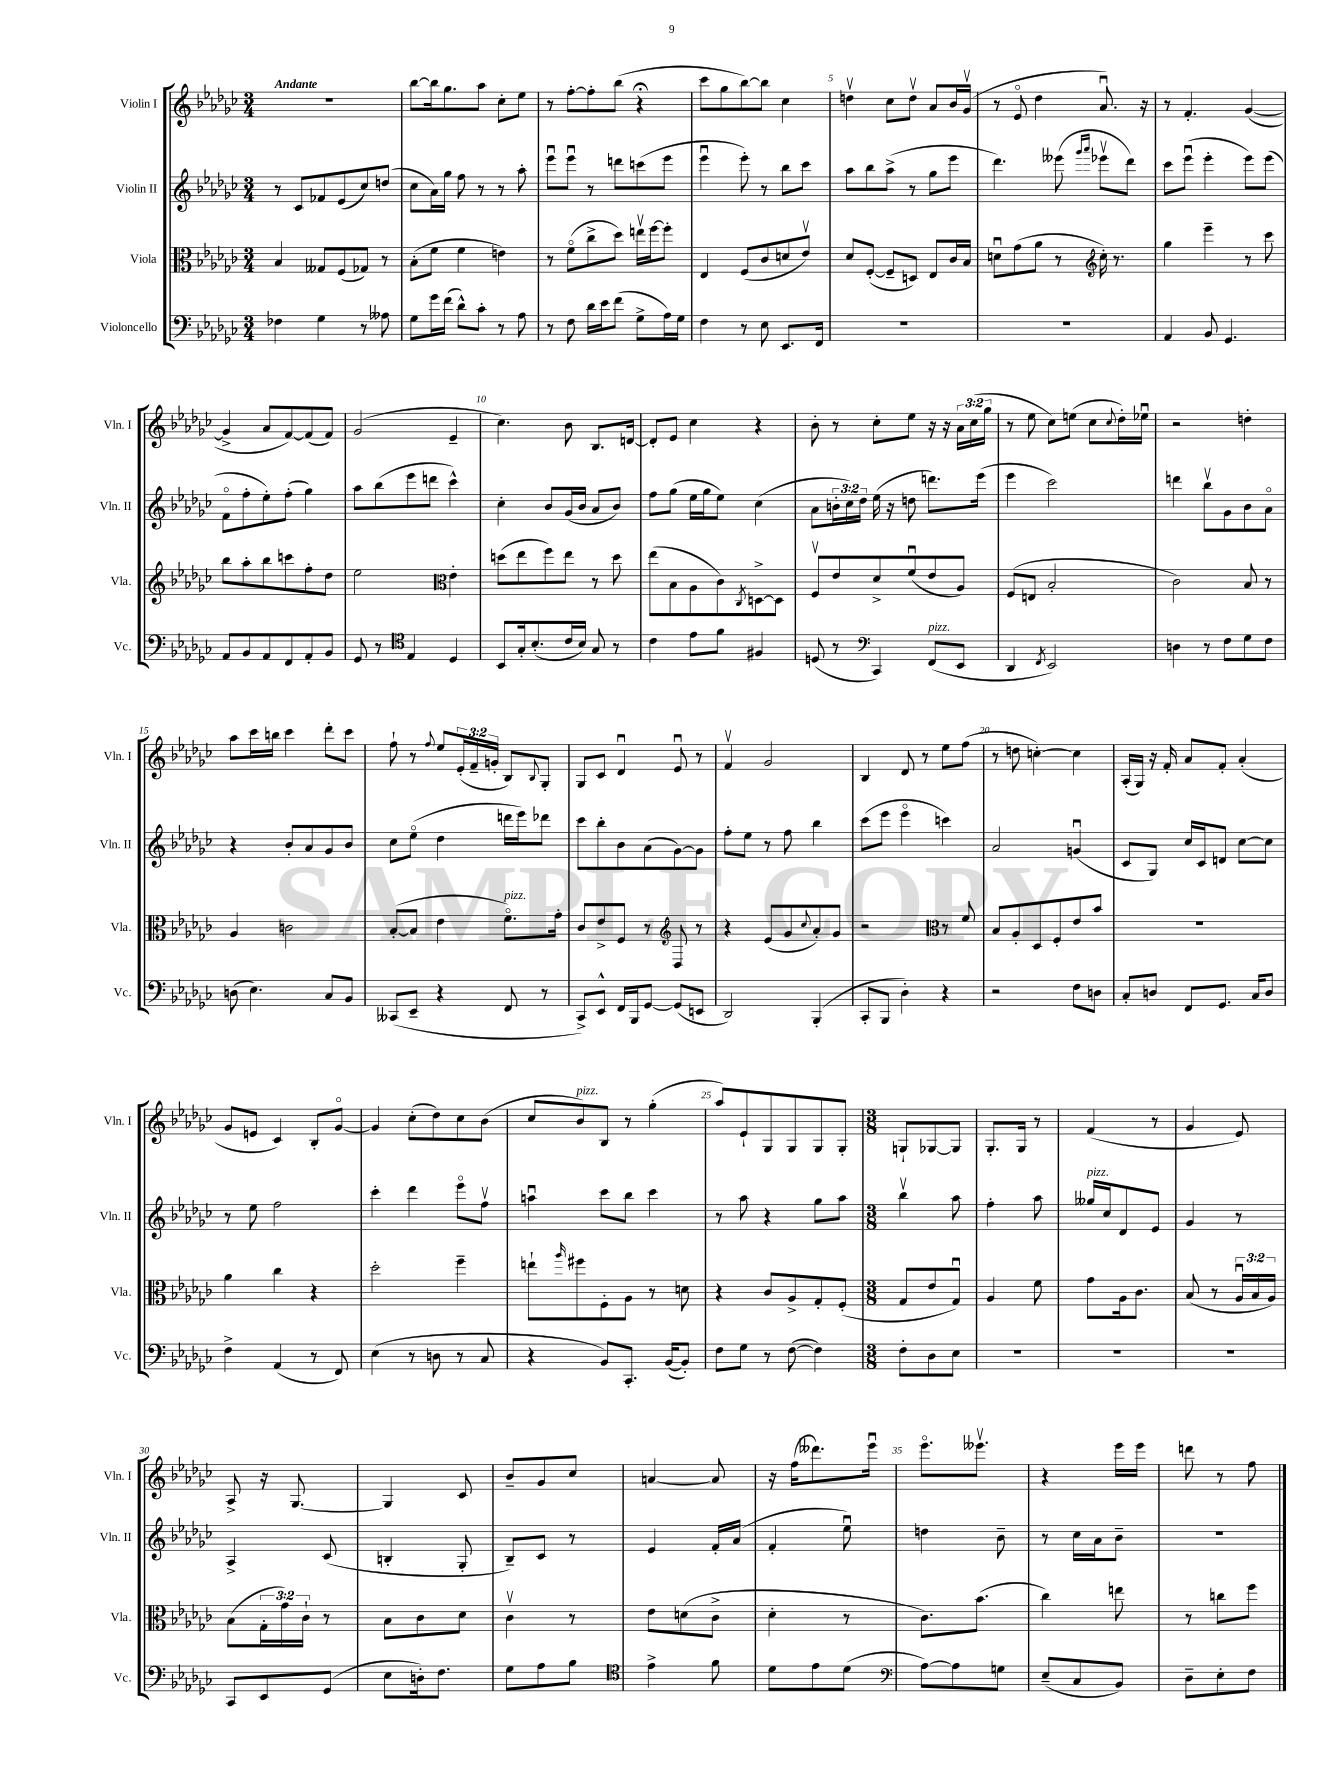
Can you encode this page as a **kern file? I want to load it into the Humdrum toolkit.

**kern	**kern	**kern	**kern
*staff4	*staff3	*staff2	*staff1
*clefF4	*clefC3	*clefG2	*clefG2
*k[b-e-a-d-g-c-]	*k[b-e-a-d-g-c-]	*k[b-e-a-d-g-c-]	*k[b-e-a-d-g-c-]
*M3/4	*M3/4	*M3/4	*M3/4
4F-\	4B-/	8r	2.r
.	.	8c-/L	.
4G-\	8G--/L	8f-/	.
.	(8F/	(8e-/	.
8r	8G-/J)	8cc-/)	.
8A--\	8r	(8dd/J	.
=	=	=	=
8G-\L	(8B-'\L	8cc-\L	[8bb-\L
16g-\L	8f\J	16a-\L)	16bb-\]k
(16f\JJ	.	16gg-\JJ	8.gg-\
8d-^^\L)	4f\	8ff\	.
8c-'\J	.	8r	8aa-\J
8r	4e\)	8r	8cc-'\L
8A-\	.	8aa-'\	8ee-\J
=	=	=	=
8r	8r	8eee-u\L	8r
8F\	(8fo\L	8eee-u\J	[8ff'\L
16d-\LL	8cc-^\	8r	8ff'\]
16e-\J	.	.	.
(8f\J	8dd-\J)	8ddd\L	(8bb-\J
8G-^\L	16eev\LL	(8ccc\	4r;
.	[16ff\J	.	.
16A-\L)	8ff'\]J	8eee-\J	.
16G-\JJ	.	.	.
=	=	=	=
4F\	4E-/	4eee-u\	8ccc-\L
.	.	.	8gg-\
8r	(8F/L	8eee-'\)	[8bb-\)
8E-\	8c-/	8r	8bb-\]J
8.EE-/L	8d/	8bb-\L	4cc-\
.	8e-v/J)	8ccc-\J	.
16FF/Jk	.	.	.
=	=	=	=
2.r	8d-/L	8aa-\L	4ddv\
.	([8F'/J	8bb-\	.
.	8F~/]L	(8aa-^\J	8cc-\L
.	8D/J)	8r	8ddv\J
.	8E-/L	8gg-\L	8a-/L
.	16c-/L	8eee-\J	16b-/L
.	16B-/JJ	.	(16g-v/JJ
=	=	=	=
2.r	8du\L	4.ddd-\)	8r
.	(8g-\	.	8e-o/
.	8a-\J	.	4dd-\
.	8r	(8eee--\	.
.	.	16qqggg-/LL	.
.	.	16qqaaa-/JJ	.
.	16cc-'\)	8eee-v\L	8.a-u/)
.	8.r	.	.
.	.	8ddd-\J)	.
.	.	.	16r
=	=	=	=
*	*clefG2	*	*
4AA-/	4gg-\	8ccc-\L	8r
.	.	(8eee-u\J	4.f'/
8BB-/	4eee-~\	4eee-'\	.
4.GG-/	.	.	.
.	8r	8eee-\L)	([4g-/
.	8ccc-\	(8eee-\J	.
=	=	=	=
8AA-/L	8bb-\L	8fo\L	4g-^/]
8BB-/	8aa-'\	8ff'\	.
8AA-/	8bb-\	8ee-'\)	8a-/L
8FF/	8ccc\	(8ff'\J	[8f/)
8AA-'/	8ff'\	4gg-\)	(8f/]
8BB-/J	8dd-\J	.	8f/J)
=	=	=	=
8GG-/	2ee-\	8aa-\L	(2g-/
8r	.	(8bb-\	.
*clefC4	*	*	*
4E-/	.	8eee-\	.
.	.	8ddd\J	.
*	*clefC3	*	*
4D-/	4e-'\	4ccc-^^\)	4e-~/
=	=	=	=
8BB-/L	(8dd\L	4cc-'\	4.cc-\)
16G-'/k	8ee-\	.	.
(8.B-'/	.	.	.
.	8ff\)	8b-/L	.
16c-/L	8ee-\J	(16g-/L	8b-\
16B-/JJ)	.	16b-/JJ	.
8G-/	8r	8a-/L	8.B-/L
8r	8dd\	8b-/J)	.
.	.	.	[16d/Jk
=	=	=	=
4c-\	(8ee-\L	8ff\L	8d'/]L
.	8B-\	(8gg-\J	8e-/J
8e-\L	8A-\	16ee-\LL	4cc-\
.	.	16gg-\J	.
8f\J	8c-\)	8ee-\J)	.
.	8qC-/	.	.
4F#/	[8D^\	(4cc-\	4r
.	8D\]J	.	.
=	=	=	=
(8D/	8Fv/L	8a-\L	8b-'\
8r	8e-/	24b'\L	8r
.	.	24cc-\)	.
.	.	24dd-\JJ	.
*clefF4	*	*	*
4CC-/)	8d-^/	(16ee-\	8cc-'\L
.	.	16r	.
.	(8fu/	8dd\	8ee-\J
(8FF/L	8e-/	8.ddd\L)	16r
.	.	.	16r
8EE-/J	8A-/J)	.	24a-\LL
.	.	.	(24cc-\
.	.	(16eee-\Jk	.
.	.	.	24gg-\JJ
=	=	=	=
4DD-/	(8F/L	4eee-\	8r
.	8E/J	.	8ee-\
8qFF/	.	.	.
2EE-/)	2B-'/	2ccc-\)	8cc-\L)
.	.	.	(8ee\J
.	.	.	8cc-\L
.	.	.	8qqcc-/
.	.	.	16dd-'\L)
.	.	.	16ee-u\JJ
=	=	=	=
4D\	2c-\)	4ddd\	2r
8r	.	8bb-v\L	.
8F\L	.	8g-\	.
8G-\	8B-/	8b-\	4dd'\
8F\J	8r	8a-o\J	.
=	=	=	=
(8D\	4A-/	4r	8aa-\L
4.E-\)	.	.	16ccc-\L
.	.	.	16bb\JJ
.	2c\	8b-'/L	4ccc-\
.	.	8a-/	.
8C-/L	.	8g-/	8ddd-'\L
8BB-/J	.	8b-/J	8ccc-\J
=	=	=	=
(8CC--/L	([8B-'/L	8cc-\L	8ff`\
8EE-~/J	8B-/]J	(8ee-o\J	8r
.	.	.	8qqff/
4r	4e-\	4dd-\	8ee-/L
.	.	.	(24e-'/L
.	.	.	24f~/
.	.	.	24g'/JJ
8FF/	8.fo\L)	16ddd\LL	8B-/L)
.	.	16eee-\J)	.
.	.	.	8qqB-/
8r	.	8ddd-\J	8G-'/J
.	16g-'\Jk	.	.
=	=	=	=
8CC-^/L)	8c-/L	8ccc-\L	8G-/L
8EE-^^/J	8e-^/	8bb-'\	8c-/J
16FF/LL	8F/J	8b-\	4d-u/
16BBB-/J	.	.	.
[8GG-/J	8r	(8a-\	.
(8GG-/]L	8D-/	[8g-\)	8e-u/
8EE/J	8r	8g-\]J	8r
=	=	=	=
*	*clefG2	*	*
2DD-/)	4r	8ff'\L	4fv/
.	.	8ee-\J	.
.	(8e-/L	8r	2g-/
.	8g-/	8ff\	.
.	8qqcc-/	.	.
(4BBB-'/	8a-'/)	4bb-\	.
.	8g-/J	.	.
=	=	=	=
8CC-'/L	2r	(8ccc-\L	4B-/
8BBB-/J	.	8eee-\J	.
4D-'\)	.	4eee-o\	8d-/
.	.	.	8r
4r	8r	4ccc\)	8ee-\L
.	8f/	.	(8ff\J
=	=	=	=
*	*clefC3	*	*
2r	8B-/L	2a-/	8r
.	8A-'/	.	8dd\
.	8D-/	.	[4cc'\)
.	8F'/	.	.
8F\L	8e-/	(4gu/	4cc\]
8D\J	8b-/J	.	.
=	=	=	=
8C-'/L	2.r	8c-/L	(16A-'/LL
.	.	.	16G-/JJ)
8D/J	.	8G-/J)	16r
.	.	.	16f'/
8FF/L	.	16cc-/LL	8a-/L
.	.	16c-/J	.
8.GG-/J	.	8d/J	8f'/J
.	.	[8cc-\L	(4a-'/
16C-/LK	.	.	.
8D/J	.	8cc-\]J	.
=	=	=	=
4F^\	4a-\	8r	8g-/L
.	.	8ee-\	8e/J
(4AA-/	4cc-\	2ff\	4c-/)
8r	4r	.	8B-'/L
8FF/)	.	.	[8g-o/J
=	=	=	=
(4E-\	2dd-'\	4ccc-'\	4g-/]
8r	.	4ddd-\	(8cc-'\L
8D\	.	.	8dd-\)
8r	4ff~\	8eee-o\L	8cc-\
8C-/	.	8ffv\J	(8b-\J
=	=	=	=
4r	8ee`\L	4aau\	8cc-/L
.	16qqaa-/	.	.
.	8ff#\	.	8b-/)
8BB-/L)	8F'\	8ccc-\L	8B-/J
8.CC-'/J	8A-\J	8bb-\J	8r
.	8r	4ccc-\	(4gg-'\
([16BB-/LK	.	.	.
8BB-'/]J)	8d\	.	.
=	=	=	=
8F\L	4r	8r	8aa-/L)
8G-\J	.	8aa-\	8e-`/
8r	8c-/L	4r	8G-/
([8F\	8A-^/	.	8G-/
4F\])	8G-'/	8gg-\L	8G-/
.	(8F'/J	8aa-\J	8G-'/J
=	=	=	=
*M3/8	*M3/8	*M3/8	*M3/8
8F'\L	8G-/L	4bb-v\	8G`/L
8D-\	8e-/	.	[8G-/
8E-\J	8G-u/J)	8aa-\	8G-/]J
=	=	=	=
4.r	4A-/	4ff'\	8.G-'/L
.	.	.	16G-/Jk
.	8f\	8aa-\	8r
=	=	=	=
4.r	8g-\L	16gg--/LL	(4f/
.	.	16cc-/J	.
.	16A-\k	8d-/	.
.	8.c-\J	.	.
.	.	8e-/J	8r
=	=	=	=
4.r	(8B-/	4g-/	4g-/
.	8r	.	.
.	24A-u/LL	8r	8e-/)
.	24B-/	.	.
.	24A-/JJ)	.	.
=	=	=	=
8CC-/L	(8B-\L	4A-^/	8A-^/
8EE-/	24G-'\L	.	16r
.	24g-\)	.	.
.	.	.	[8.G-/
.	24c-`\JJ	.	.
(8GG-/J	8r	(8c-/	.
=	=	=	=
8E-\L	8B-\L	4B'/	4G-/]
16D'\k)	8c-\	.	.
8.F\J	.	.	.
.	8d-\J	8G-'/	8c-/
=	=	=	=
8G-\L	4c-v\	8B-~/L)	8b-~/L
8A-\	.	8c-/J	8g-/
8B-\J	8r	8r	8cc-/J
=	=	=	=
*clefC4	*	*	*
4e-^\	8e-\L	4e-/	[4a/
.	(8d\	.	.
8f\	8c-^\J	16f'/LL	8a/]
.	.	(16a-/JJ	.
=	=	=	=
8d-\L	4d-'\	4f'/	16r
.	.	.	(16ff\LK
8e-\	.	.	8.ddd--\)
(8d-\J	8r	8ee-u\)	.
.	.	.	16eee-u\Jk
=	=	=	=
*clefF4	*	*	*
[8A-\L)	8.c-\L)	4dd\	8.eee-o\L
8A-\]	.	.	.
.	(8.b-\J	.	8.eee--v\J
8G\J	.	8b-~\	.
=	=	=	=
(8E-~/L	4cc-\)	8r	4r
8C-/	.	16cc-\LL	.
.	.	16a-\J	.
8BB-/J)	8ee\	8b-~\J	16eee-\LL
.	.	.	16eee-\JJ
=	=	=	=
8D-~\L	8r	4.r	8ddd\
8E-'\	8cc\L	.	8r
8F\J	8ff\J	.	8ff\
==	==	==	==
*-	*-	*-	*-
